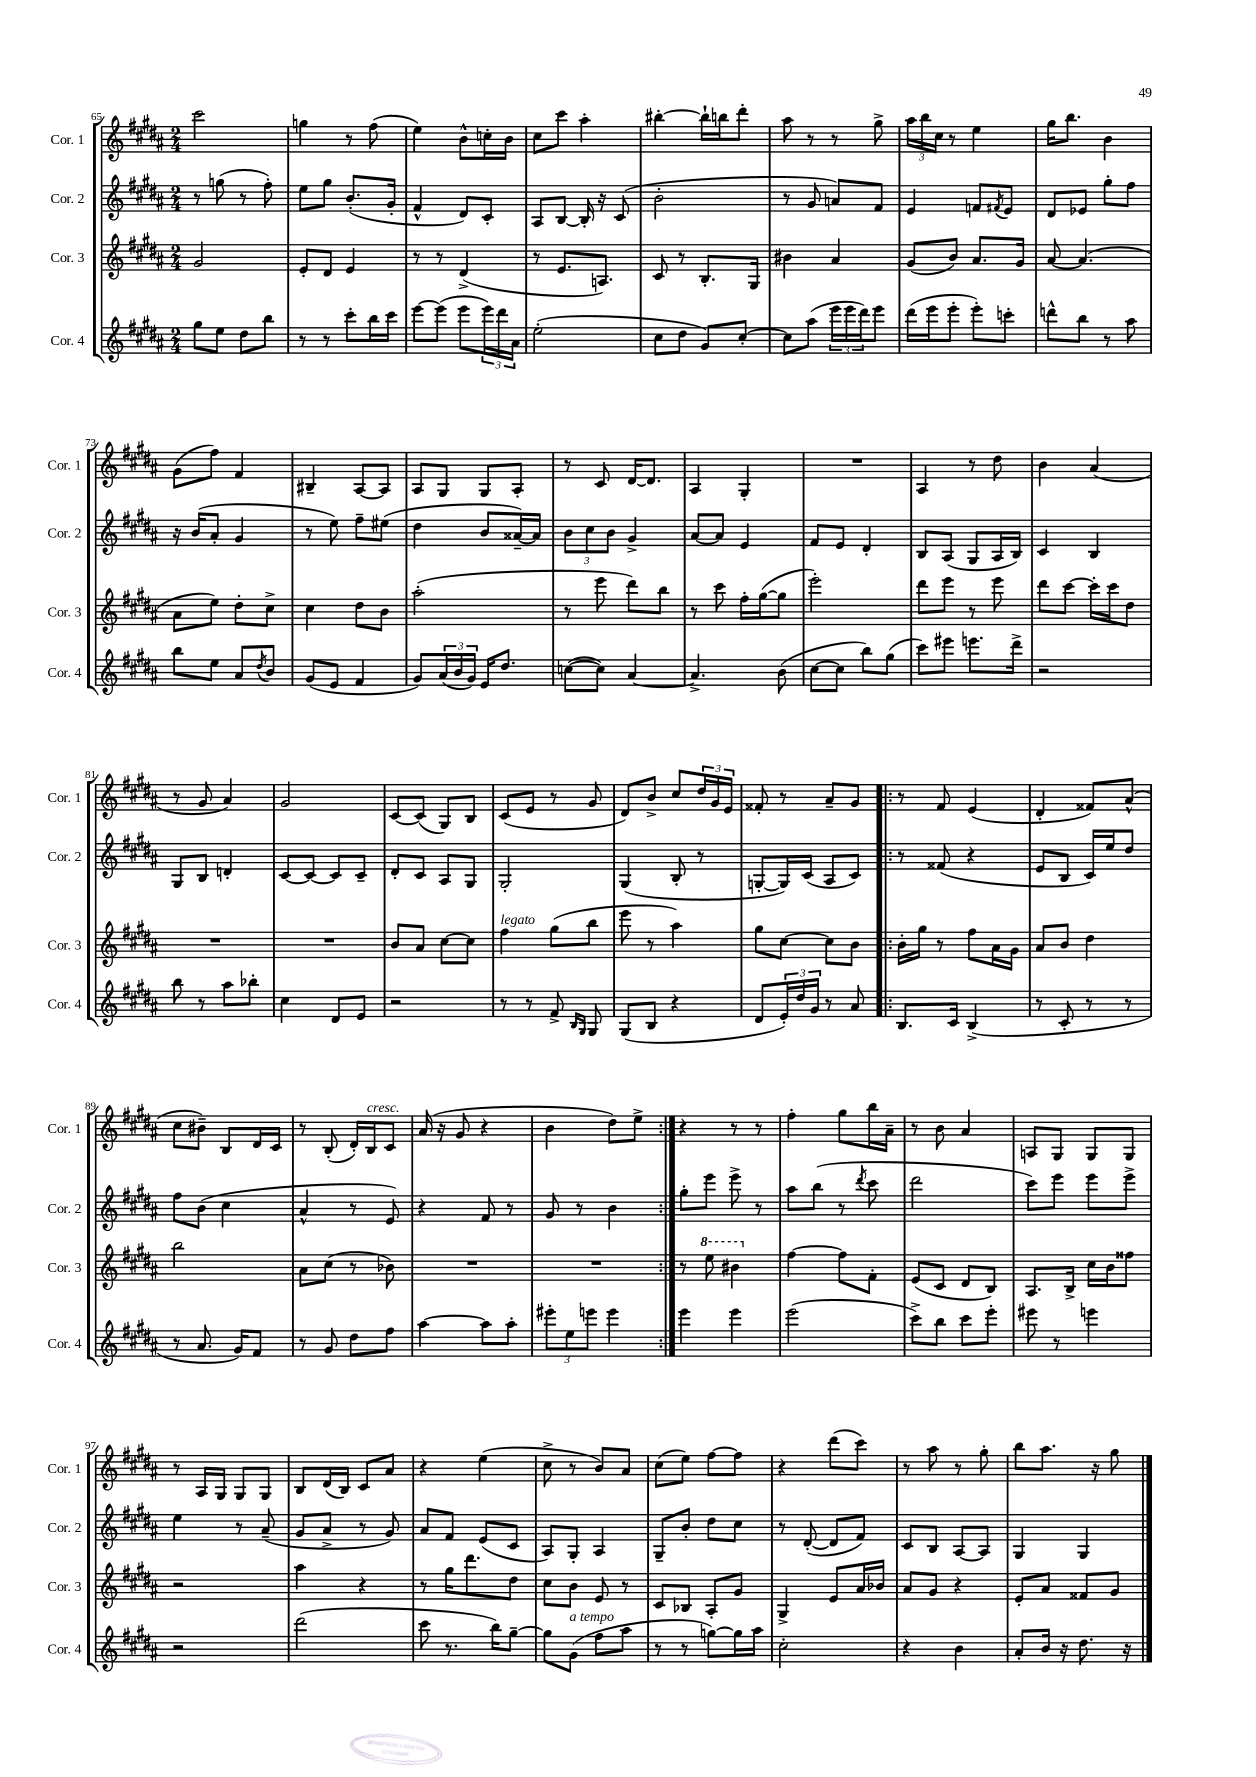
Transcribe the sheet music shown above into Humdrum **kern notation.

**kern	**kern	**kern	**kern
*staff4	*staff3	*staff2	*staff1
*clefG2	*clefG2	*clefG2	*clefG2
*k[f#c#g#d#a#]	*k[f#c#g#d#a#]	*k[f#c#g#d#a#]	*k[f#c#g#d#a#]
*M2/4	*M2/4	*M2/4	*M2/4
8gg#\L	2g#/	8r	2ccc#\
8ee\J	.	(8gg\	.
8dd#\L	.	8r	.
8bb\J	.	8ff#'\)	.
=	=	=	=
8r	8e'/L	8ee\L	4gg\
8r	8d#/J	8gg#\J	.
8ccc#'\L	4e/	(8.b'/L	8r
16bb\L	.	.	(8ff#\
16ccc#\JJ	.	16g#'/Jk	.
=	=	=	=
[8eee\L	8r	4f#^^/	4ee\)
(8eee\]J	8r	.	.
8eee\L	(4d#^/	8d#/L)	8b^^\L
24eee\L)	.	8c#'/J	16cc'\L
24ddd#\	.	.	.
.	.	.	16b\JJ
24a#\JJ	.	.	.
=	=	=	=
(2ee'\	8r	8A#/L	8cc#\L
.	8.e/L	[8B/J	8ccc#\J
.	.	16B'/]	4aa#'\
.	8.A/J)	16r	.
.	.	(8c#/	.
=	=	=	=
8cc#\L	8c#/	2b'\	[4bb#'\
8dd#\J	8r	.	.
8g#/L)	8.B'/L	.	16bb#`\]LL
.	.	.	16bb\J
[8cc#'/J	.	.	8ddd#'\J
.	16G#/Jk	.	.
=	=	=	=
8cc#\]L	4b#\	8r	8aa#\
(8aa#\J	.	8g#/	8r
24eee\LL	4a#/	8a/L)	8r
24eee\	.	.	.
24ddd#\J)	.	.	.
8eee\J	.	8f#/J	8gg#^\
=	=	=	=
(16ddd#\LL	(8g#/L	4e/	24aa#\LL
.	.	.	24bb\
16eee\J	.	.	.
.	.	.	24cc#\JJ
8eee'\J	8b/J)	.	8r
8eee'\L)	8.a#/L	8f/L	4ee\
.	.	8qf#/	.
8ccc'\J	.	8e/J	.
.	16g#/Jk	.	.
=	=	=	=
8ddd^^\L	[8a#/	8d#/L	16gg#\LK
.	.	.	8.bb\J
8bb\J	(4.a#/]	8e-/J	.
8r	.	8gg#'\L	4b\
8aa#\	.	8ff#\J	.
=	=	=	=
8bb\L	8a#\L	16r	(8g#\L
.	.	(16b/LK	.
8ee\J	8ee\J)	8a#'/J	8ff#\J)
8a#/L	8dd#'\L	4g#/	4f#/
8qdd#/	.	.	.
8b/J	8cc#^\J	.	.
=	=	=	=
(8g#/L	4cc#\	8r	4B#~/
8e/J	.	8ee\)	.
4f#/	8dd#\L	8ff#~\L	[8A#/L
.	8b\J	(8ee#\J	8A#/]J
=	=	=	=
8g#/L)	(2aa#'\	4dd#\	8A#/L
(24a#/L	.	.	8G#/J
24b/	.	.	.
24g#/JJ)	.	.	.
16e/LK	.	8b/L	8G#/L
8.dd#/J	.	.	.
.	.	[16a##~/L)	8A#'/J
.	.	16a##/]JJ	.
=	=	=	=
([8cc\L	8r	12b\L	8r
.	.	12cc#\	.
8cc\]J)	8eee\	.	8c#/
.	.	12b\J	.
[4a#/	8ddd#\L)	4g#^/	[16d#/LK
.	.	.	8.d#/]J
.	8bb\J	.	.
=	=	=	=
4.a#^/]	8r	[8a#/L	4A#/
.	8ccc#\	8a#/]J	.
.	16ff#'\LL	4e/	4G#'/
.	([16gg#\J	.	.
(8b\	8gg#\]J	.	.
=	=	=	=
[8cc#\L	2eee'\)	8f#/L	2r
8cc#\]J	.	8e/J	.
8bb\L)	.	4d#'/	.
(8gg#\J	.	.	.
=	=	=	=
8ccc#\L)	8ddd#\L	8B/L	4A#/
8eee#\J	8eee\J	(8A#/J	.
8.eee\L	8r	8G#/L	8r
.	8eee\	16A#/L	8dd#\
16ddd#^\Jk	.	16B/JJ)	.
=	=	=	=
2r	8ddd#\L	4c#/	4b\
.	[8ccc#\J	.	.
.	16ccc#'\]LL	4B/	(4a#/
.	16ccc#\J	.	.
.	8dd#\J	.	.
=	=	=	=
8bb\	2r	8G#/L	8r
8r	.	8B/J	8g#/
8aa#\L	.	4d'/	4a#/)
8bb-'\J	.	.	.
=	=	=	=
4cc#\	2r	[8c#/L	2g#/
.	.	8c#/_J	.
8d#/L	.	8c#/]L	.
8e/J	.	8c#~/J	.
=	=	=	=
2r	8b/L	8d#'/L	[8c#/L
.	8a#/J	8c#/J	(8c#/]J
.	[8cc#\L	8A#/L	8G#/L)
.	8cc#\]J	8G#/J	8B/J
=	=	=	=
8r	4ff#\	2G#'/	(8c#/L
8r	.	.	8e/J
8f#^/	(8gg#\L	.	8r
16qqB/LL	.	.	.
16qqG#/JJ	.	.	.
8G#/	8bb\J	.	8g#/
=	=	=	=
(8G#/L	8eee\	(4G#/	8d#/L)
8B/J	8r	.	8b^/J
4r	4aa#\)	8B'/	8cc#/L
.	.	8r	24dd#/L
.	.	.	24g#/
.	.	.	24e/JJ
=	=	=	=
8d#/L	8gg#\L	[8G'/L	8f##'/
24e'/L)	[8cc#\J	16G/]L)	8r
24dd#/	.	.	.
.	.	(16c#/JJ	.
24g#/JJ	.	.	.
8r	8cc#\]L	8A#/L	8a#~/L
8a#/	8b\J	8c#/J)	8g#/J
=!|:	=!|:	=!|:	=!|:
8.B/L	16b'\LL	8r	8r
.	16gg#\JJ	.	.
.	8r	(8f##/	8f#/
16c#/Jk	.	.	.
(4B^/	8ff#\L	4r	(4e/
.	16a#\L	.	.
.	16g#\JJ	.	.
=	=	=	=
8r	8a#/L	8e/L	4d#'/
8c#'/	8b/J	8B/J	.
8r	4dd#\	16c#/LL)	8f##/L)
.	.	16ee/J	.
8r	.	8dd#/J	(8a#^^/J
=	=	=	=
8r	2bb\	8ff#\L	8cc#\L
8.a#/	.	(8b\J	8b#~\J)
.	.	4cc#\	8B/L
16g#/LK)	.	.	.
8f#/J	.	.	16d#/L
.	.	.	16c#/JJ
=	=	=	=
8r	8a#\L	4a#^^/	8r
8g#/	(8cc#\J	.	(8B'/
8dd#\L	8r	8r	16d#'/LL)
.	.	.	16B/J
8ff#\J	8b-\)	8e/)	8c#/J
=	=	=	=
[4aa#\	2r	4r	(16a#/
.	.	.	16r
.	.	.	8g#/
8aa#\]L	.	8f#/	4r
8aa#'\J	.	8r	.
=	=	=	=
12eee#'\L	2r	8g#/	4b\
12ee\	.	.	.
.	.	8r	.
12eee\J	.	.	.
4eee\	.	4b\	8dd#\L)
.	.	.	8ee^\J
=:|!	=:|!	=:|!	=:|!
4eee\	8r	8gg#'\L	4r
.	8eee\	8eee\J	.
4eee\	4bb#\	8eee^\	8r
.	.	8r	8r
=	=	=	=
(2eee\	[4ff#\	8aa#\L	4ff#'\
.	.	(8bb\J	.
.	8ff#\]L	8r	8gg#\L
.	.	8qddd#/	.
.	8f#'\J	8ccc#\	16bb\L
.	.	.	16a#~\JJ
=	=	=	=
8ccc#^\L)	(8e/L	2ddd#\	8r
8bb\J	8c#/J	.	8b\
8ccc#\L	8d#/L	.	4a#/
8eee'\J	8B/J)	.	.
=	=	=	=
8eee#\	8.A#/L	8ccc#\L)	8A/L
8r	.	8eee\J	8G#/J
.	16B^/Jk	.	.
4eee\	16cc#\LL	8eee\L	8G#/L
.	16b\J	.	.
.	8ff##\J	8eee^\J	8G#/J
=	=	=	=
2r	2r	4ee\	8r
.	.	.	16A#/LL
.	.	.	16G#/JJ
.	.	8r	8G#/L
.	.	(8a#~/	8G#/J
=	=	=	=
(2ddd#\	4aa#\	8g#/L	8B/L
.	.	8a#^/J	(16d#/L
.	.	.	16B/JJ)
.	4r	8r	8c#/L
.	.	8g#/)	8a#/J
=	=	=	=
8ccc#\	8r	8a#/L	4r
8.r	16gg#\LK	8f#/J	.
.	8.ddd#\	.	.
.	.	(8e/L	(4ee\
16bb\LK)	.	.	.
[8gg#~\J	8dd#\J	8c#/J	.
=	=	=	=
8gg#\]L	8cc#\L	8A#/L)	8cc#^\
(8g#\J	8b\J	8G#'/J	8r
8ff#\L	8e/	4A#/	8b/L)
8aa#\J	8r	.	8a#/J
=	=	=	=
8r	8c#/L	8G#~/L	(8cc#\L
8r	8B-/J	8b'/J	8ee\J)
[8gg\L)	8A#'/L	8dd#\L	[8ff#\L
16gg\]L	8g#/J	8cc#\J	8ff#\]J
16aa#\JJ	.	.	.
=	=	=	=
2cc#'\	4G#^/	8r	4r
.	.	([8d#'/	.
.	8e/L	8d#/]L	(8ddd#\L
.	16a#/L	8f#/J)	8ccc#\J)
.	16b-/JJ	.	.
=	=	=	=
4r	8a#/L	8c#/L	8r
.	8g#/J	8B/J	8aa#\
4b\	4r	[8A#/L	8r
.	.	8A#/]J	8gg#'\
=	=	=	=
8a#'/L	8e'/L	4G#/	8bb\L
16b/Jk	8a#/J	.	8.aa#\J
16r	.	.	.
8.dd#\	8f##/L	4G#/	.
.	.	.	16r
.	8g#/J	.	8gg#\
16r	.	.	.
==	==	==	==
*-	*-	*-	*-
